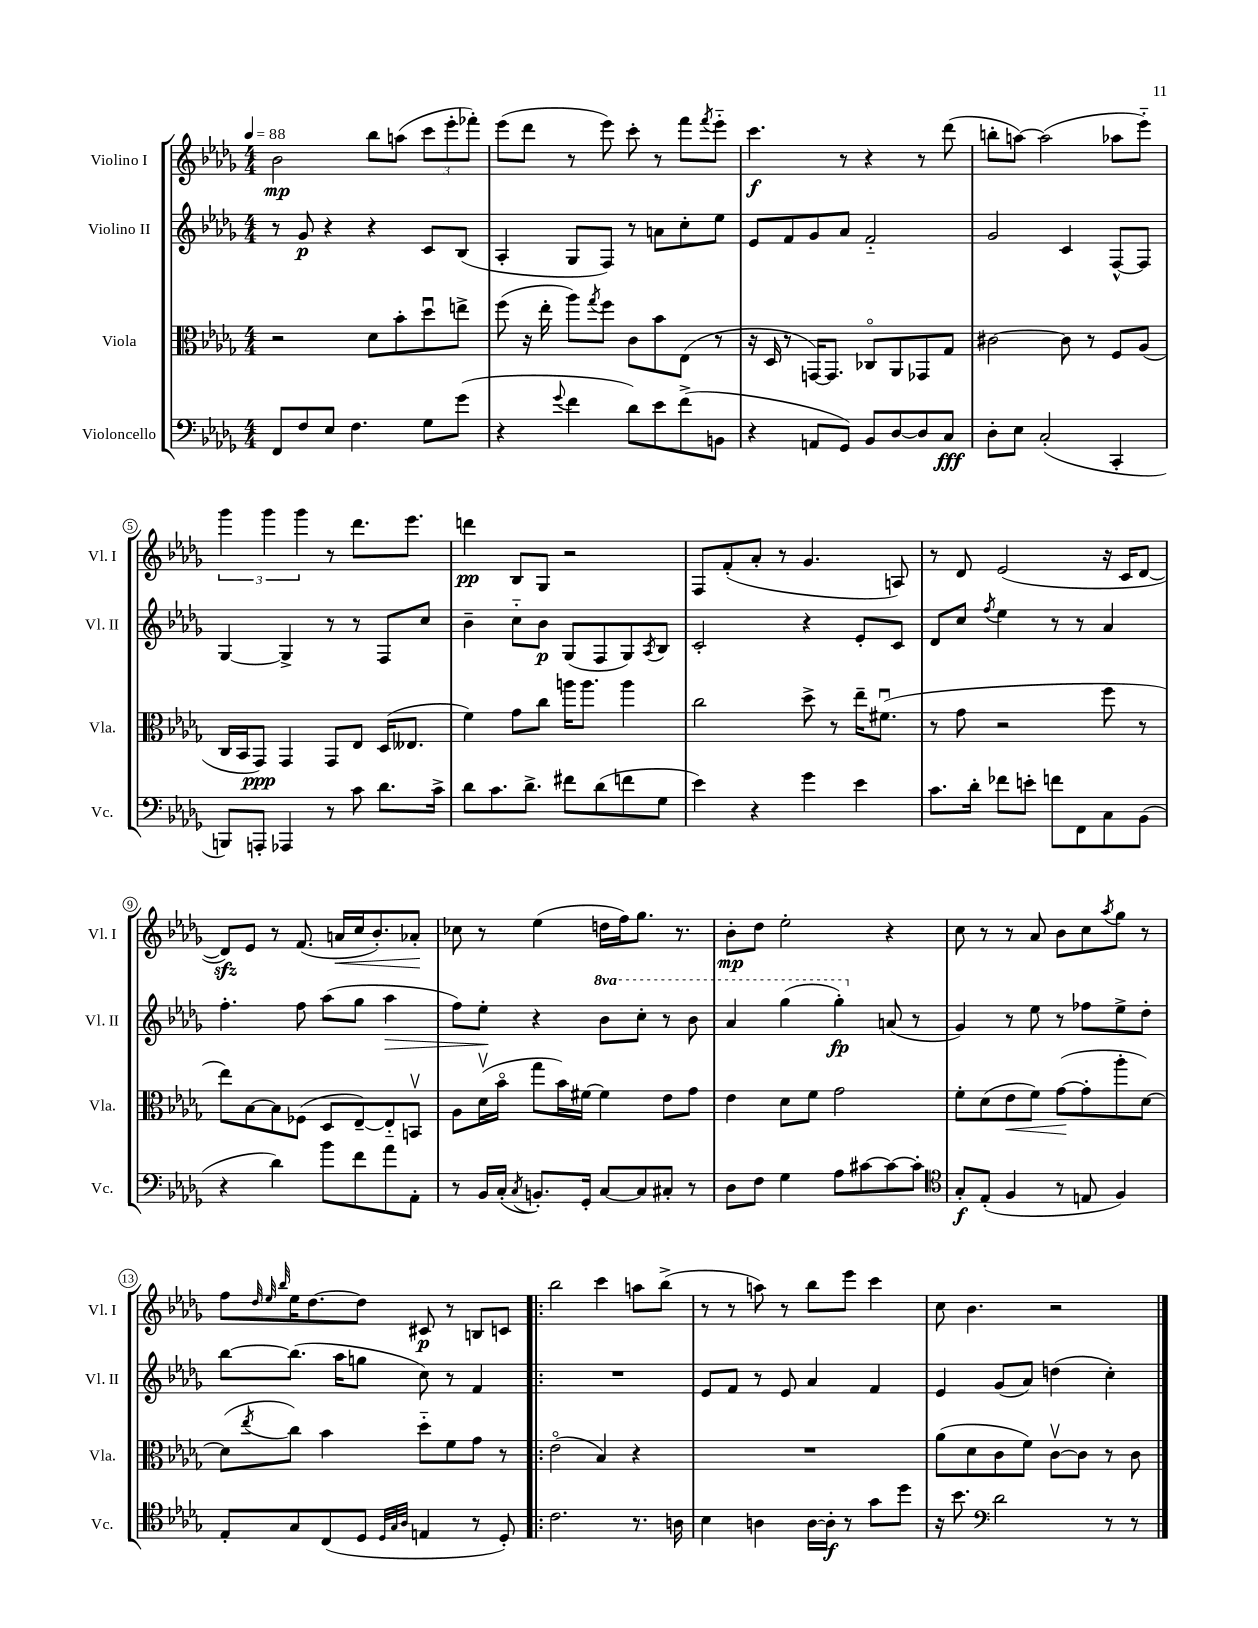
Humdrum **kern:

**kern	**kern	**kern	**kern
*staff4	*staff3	*staff2	*staff1
*clefF4	*clefC3	*clefG2	*clefG2
*k[b-e-a-d-g-]	*k[b-e-a-d-g-]	*k[b-e-a-d-g-]	*k[b-e-a-d-g-]
*M4/4	*M4/4	*M4/4	*M4/4
*MM88	*MM88	*MM88	*MM88
8FF	2r	8r	2b-
8F	.	8g-	.
8E-	.	4r	.
4.F	.	.	.
.	8d-	4r	8bb-
.	8b-'	.	(8aa
8G-	8dd-u	8c	12ccc
.	.	.	12eee-'
(8g-	8ee^	(8B-	.
.	.	.	12fff-')
=	=	=	=
4r	(8ff	4A-'	(8eee-
.	16r	.	8ddd-
.	16ee-'	.	.
8qqg-	.	.	.
4f	8aa-)	8G-	8r
.	8qgg-	.	.
.	8ff	8F)	8eee-)
8d-)	8c	8r	8ccc'
8e-	8b-	8a	8r
(8f^	(8E-	8cc'	8fff
.	.	.	8qfff
8BB	8r	8ee-	8eee-'~
=	=	=	=
4r	16r	8e-	4.ccc
.	16D-	.	.
.	8r	8f	.
8AA	[16GG)	8g-	.
.	8.GG]	.	.
8GG-)	.	8a-	8r
8BB-	8C-o	2f'~	4r
[8D-	8AA-	.	.
8D-]	8GG-	.	8r
8C	8G-	.	(8ddd-
=	=	=	=
8D-'	[2c#	2g-	8bb'
8E-	.	.	[8aa)
(2C'	.	.	(2aa]
.	8c#]	4c	.
.	8r	.	.
4CC'	8F	[8F^^	8aa-
.	(8A-	8F]	8eee-'~)
=	=	=	=
8BBB)	16C	[4G-	6ggg-
.	16BB-	.	.
8AAA'	8GG-)	.	.
.	.	.	6ggg-
4AAA-	4GG-	4G-^]	.
.	.	.	6ggg-
8r	8GG-	8r	8r
8c	8E-	8r	8.ddd-
8.d-	(16D-	8F	.
.	8.E--	.	8.eee-
.	.	8cc	.
16c^	.	.	.
=	=	=	=
8d-	4f)	4b-~	4ddd
8.c	.	.	.
.	8g-	8cc'~	8B-
8.d-^	.	.	.
.	8cc	8b-	8G-
8f#	16aa	(8G-	2r
.	8.aa	.	.
(8d-	.	8F	.
8f	4aa	8G-)	.
.	.	8qA-	.
8G-	.	8B-	.
=	=	=	=
4e-)	2cc	2c'	8F
.	.	.	(8f'
4r	.	.	8a-'
.	.	.	8r
4g-	8dd-^	4r	4.g-
.	8r	.	.
4e-	16ee-~	8e-'	.
.	(8.f#u	.	.
.	.	8c	8A)
=	=	=	=
8.c	8r	8d-	8r
.	8g-	8cc	8d-
16d-'	.	.	.
.	.	8qff	.
8f-	2r	4ee-	(2e-
8e'	.	.	.
8f	.	8r	.
8FF	.	8r	.
8C	8ff	4a-	16r
.	.	.	16c
(8BB-	8r	.	[8d-
=	=	=	=
4r	8ee-)	4.ff'	8d-])
.	[8B-	.	8e-
4d-)	8B-]	.	8r
.	(8F-	8ff	(8.f
8b-	8D-	(8aa-	.
.	.	.	16a
8f	[8E-~)	8gg-	16cc
.	.	.	8.b-')
8a-	8E-'~]	4aa-	.
8AA-'	8BBv	.	8a-'
=	=	=	=
8r	8A-	8ff)	8cc-
16BB-	(16d-v	8ee-'	8r
(16C'	16b-o	.	.
8qC	.	.	.
8.BB')	8gg-	4r	(4ee-
.	16b-)	.	.
16GG-'	[16f#	.	.
[8C	4f#]	8bb-	16dd
.	.	.	16ff)
8C]	.	8ccc'	8.gg-
8C#'	8e-	8r	.
.	.	.	8.r
8r	8g-	8bb-	.
=	=	=	=
8D-	4e-	4aa-	8b-'
8F	.	.	8dd-
4G-	8d-	(4ggg-	2ee-'
.	8f	.	.
8A-	2g-	4ggg-')	.
[8c#	.	.	.
8c#_	.	(8a	4r
8c#']	.	8r	.
=	=	=	=
*clefC4	*	*	*
8G-'	8f'	4g-)	8cc
(8E-'	(8d-	.	8r
4F	8e-	8r	8r
.	8f)	8ee-	8a-
8r	([8g-	8r	8b-
8E	8g-']	8ff-	8cc
.	.	.	8qaa-
4F)	8aa-'	8ee-^	8gg-
.	[8d-)	8dd-'	8r
=	=	=	=
8E-'	(8d-]	[8bb-	8ff
.	.	.	32qqdd-
.	.	.	32qqee-
.	8qee-	.	32qqbb-
8G-	8cc)	(8.bb-]	16ee-
.	.	.	[8.dd-
(8C	4b-	.	.
.	.	16aa-	.
8D-	.	8gg	8dd-]
32qqD-	.	.	.
32qqG-	.	.	.
32qqA-	.	.	.
4E	8dd-'~	8cc)	8c#
.	8f	8r	8r
8r	8g-	4f	8B
8D-')	8r	.	8c
=!|:	=!|:	=!|:	=!|:
2.c	(2e-o	1r	2bb-
.	4B-)	.	4ccc
8.r	4r	.	8aa
.	.	.	(8bb-^
16A	.	.	.
=	=	=	=
4B-	1r	8e-	8r
.	.	8f	8r
4A	.	8r	8aa)
.	.	8e-	8r
[16A	.	4a-	8bb-
16A']	.	.	.
8r	.	.	8eee-
8g-	.	4f	4ccc
8dd-	.	.	.
=	=	=	=
16r	(8a-	4e-	8cc
8.b-	.	.	.
.	8d-	.	4.b-
*clefF4	*	*	*
2d-	8c	(8g-	.
.	8f)	8a-)	.
.	[8cv	(4dd	2r
.	8c]	.	.
8r	8r	4cc')	.
8r	8c	.	.
==	==	==	==
*-	*-	*-	*-
